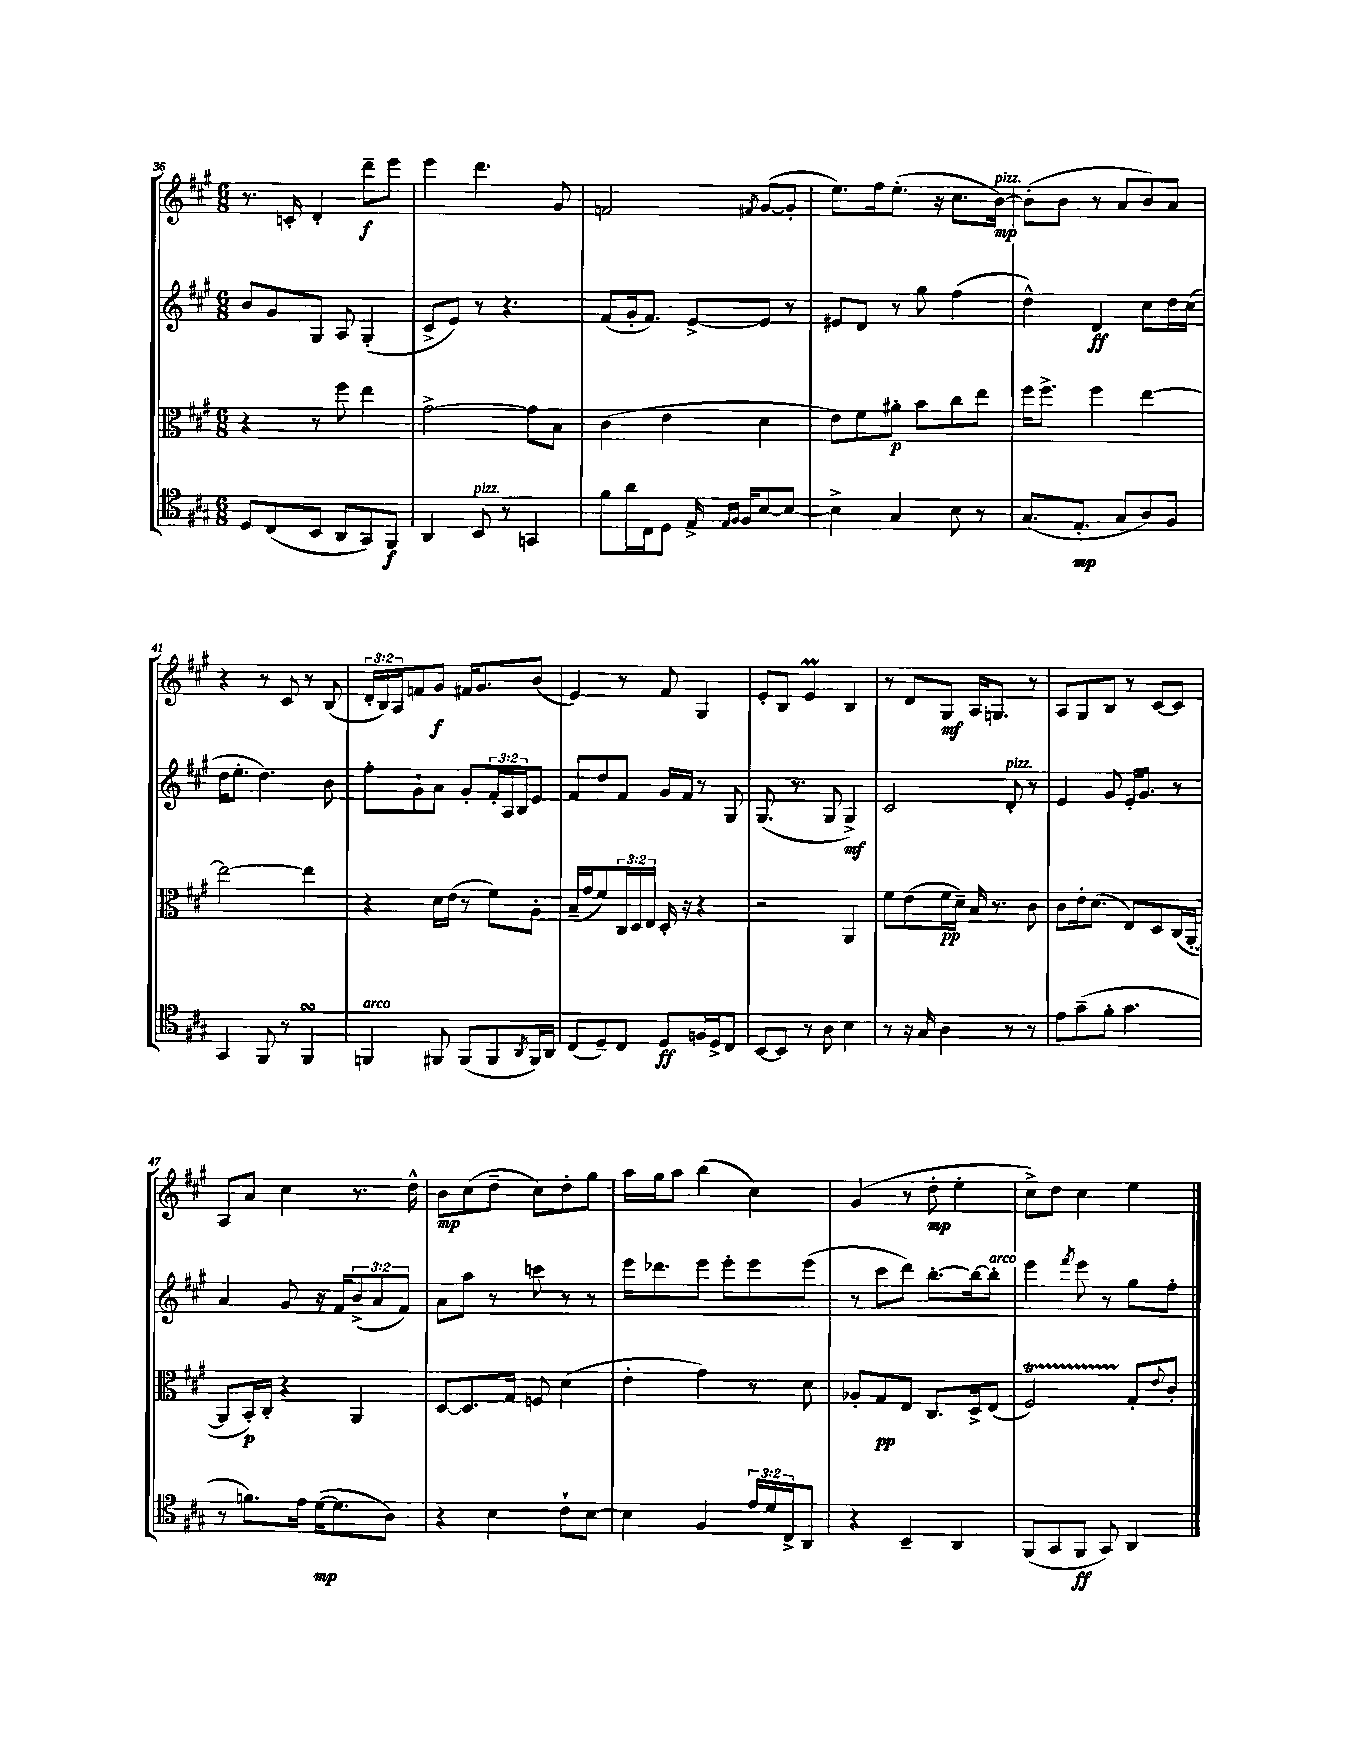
<<
\new StaffGroup <<
\new Staff = "s0" {
    \clef treble \key a \major \numericTimeSignature \time 6/8 \override Staff.TupletNumber.text = #tuplet-number::calc-fraction-text
    r8. c'16-. d'4-. d'''8--\f e'''8 |
    e'''4 d'''4. gis'8 |
    f'2 \acciaccatura { fis'8 } gis'8~( gis'8-. |
    e''8.) fis''16 e''8.-.( r16 cis''8. b'16~\mp^\markup { \italic "pizz." }) |
    b'8-.( b'8 r8 a'8 b'8) a'8 |
    r4 r8 cis'8 r8 b8( |
    \tuplet 3/2 { d'16-. b16) a16 } f'8 gis'8\f fis'16 gis'8. b'8( |
    e'4) r8 fis'8 gis4 |
    e'8-. b8 e'4\prall b4 |
    r8 d'8 gis8\mf a16 g8. r8 |
    a8 gis8 b8 r8 cis'8~ cis'8 |
    a8 a'8 cis''4 r8. d''16-^ |
    b'8\mp cis''8( d''8-- cis''8) d''8-. gis''8 |
    a''16 gis''16 a''8 b''4( cis''4) |
    gis'4( r8 d''8-.\mp e''4-. |
    cis''8->) d''8 cis''4 e''4 \bar "|." |
}
\new Staff = "s1" {
    \clef treble \key a \major \numericTimeSignature \time 6/8 \override Staff.TupletNumber.text = #tuplet-number::calc-fraction-text
    b'8 gis'8 gis8 a8 gis4-.( |
    cis'8-> e'8) r8 r4. |
    fis'8( gis'16-. fis'8.) e'8~-> e'8 r8 |
    eis'8 d'8 r8 gis''8 fis''4( |
    d''4-^) d'4\ff cis''8 d''16 cis''16( |
    d''16 e''8.-. d''4.) b'8 |
    fis''8-. gis'8-! a'8 gis'8-. \tuplet 3/2 { fis'16-. a16 b16 } e'8 |
    fis'8 d''8 fis'8 gis'16 fis'16 r8 gis8 |
    gis8.( r8. gis8 gis4->\mf) |
    cis'2 d'8-.^\markup { \italic "pizz." } r8 |
    e'4 gis'8 e'16-. gis'8. r8 |
    a'4 gis'8 r16 fis'16 \tuplet 3/2 { b'8->( a'8 fis'8) } |
    a'8 a''8 r8 c'''8 r8 r8 |
    e'''16 des'''8. e'''8 e'''8-. e'''8 e'''8( |
    r8 cis'''8 d'''8) b''8.~-. b''16~ b''8-.^\markup { \italic "arco" } |
    e'''4 \acciaccatura { fis'''8 } e'''8 r8 gis''8 fis''8-. \bar "|." |
}
\new Staff = "s2" {
    \clef alto \key a \major \numericTimeSignature \time 6/8 \override Staff.TupletNumber.text = #tuplet-number::calc-fraction-text
    r4 r8 fis''8 e''4 |
    gis'2~-> gis'8 b8 |
    cis'4( e'4 d'4 |
    e'8) fis'8 ais'8-.\p b'8 cis''8 e''8 |
    fis''16 fis''8.-> fis''4 e''4~ |
    e''2~ e''4 |
    r4 d'16 e'16( r8 fis'8) a8-. |
    b16--( gis'16 fis'8) \tuplet 3/2 { cis16 d16 e16 } d16-. r16 r4 |
    r2 a,4 |
    fis'8 e'8( fis'16\pp d'16--) b16 r8. cis'8 |
    cis'8 e'16-. d'8.( e8) d8 cis16( a,16~-. |
    a,8 b,16-.\p) cis16-. r4 a,4 |
    d8~ d8. gis16 f8 d'4( |
    e'4-. gis'4) r8 d'8 |
    aes8-. gis8\pp e8 cis8. d16-> e8( |
    fis2\startTrillSpan) gis8-.\stopTrillSpan \appoggiatura { e'8 } cis'8-. \bar "|." |
}
\new Staff = "s3" {
    \clef tenor \key a \major \numericTimeSignature \time 6/8 \override Staff.TupletNumber.text = #tuplet-number::calc-fraction-text
    d8 cis8( b,8 a,8 gis,8) fis,8\f |
    a,4 b,8^\markup { \italic "pizz." } r8 g,4 |
    fis'8 a'16 cis16 d8 e16-> \grace { e16 fis16 } fis16 b8~ b8~ |
    b4-> gis4 b8 r8 |
    gis8.( e8.-.\mp gis8 a8) fis8 |
    gis,4 fis,8 r8 fis,4\turn |
    f,4^\markup { \italic "arco" } fis,8 fis,8( fis,8 \acciaccatura { a,8 } fis,16) a,16 |
    cis8( d8--) cis8 d8\ff f16 d16-> cis8 |
    b,8~ b,8 r8 a8 b4 |
    r8 r16 gis16 a4 r8 r8 |
    e'8 gis'8--( fis'8-. gis'4. |
    r8 f'8.) e'16 d'16~\mp( d'8. a8) |
    r4 b4 cis'8-! b8~ |
    b4 fis4 \tuplet 3/2 { e'16 d'16 cis16-> } a,8 |
    r4 b,4-- a,4 |
    fis,8( gis,8 fis,8\ff gis,8) a,4 \bar "|." |
}
>>
>>
\layout { \context { \Score currentBarNumber = #36 } }
